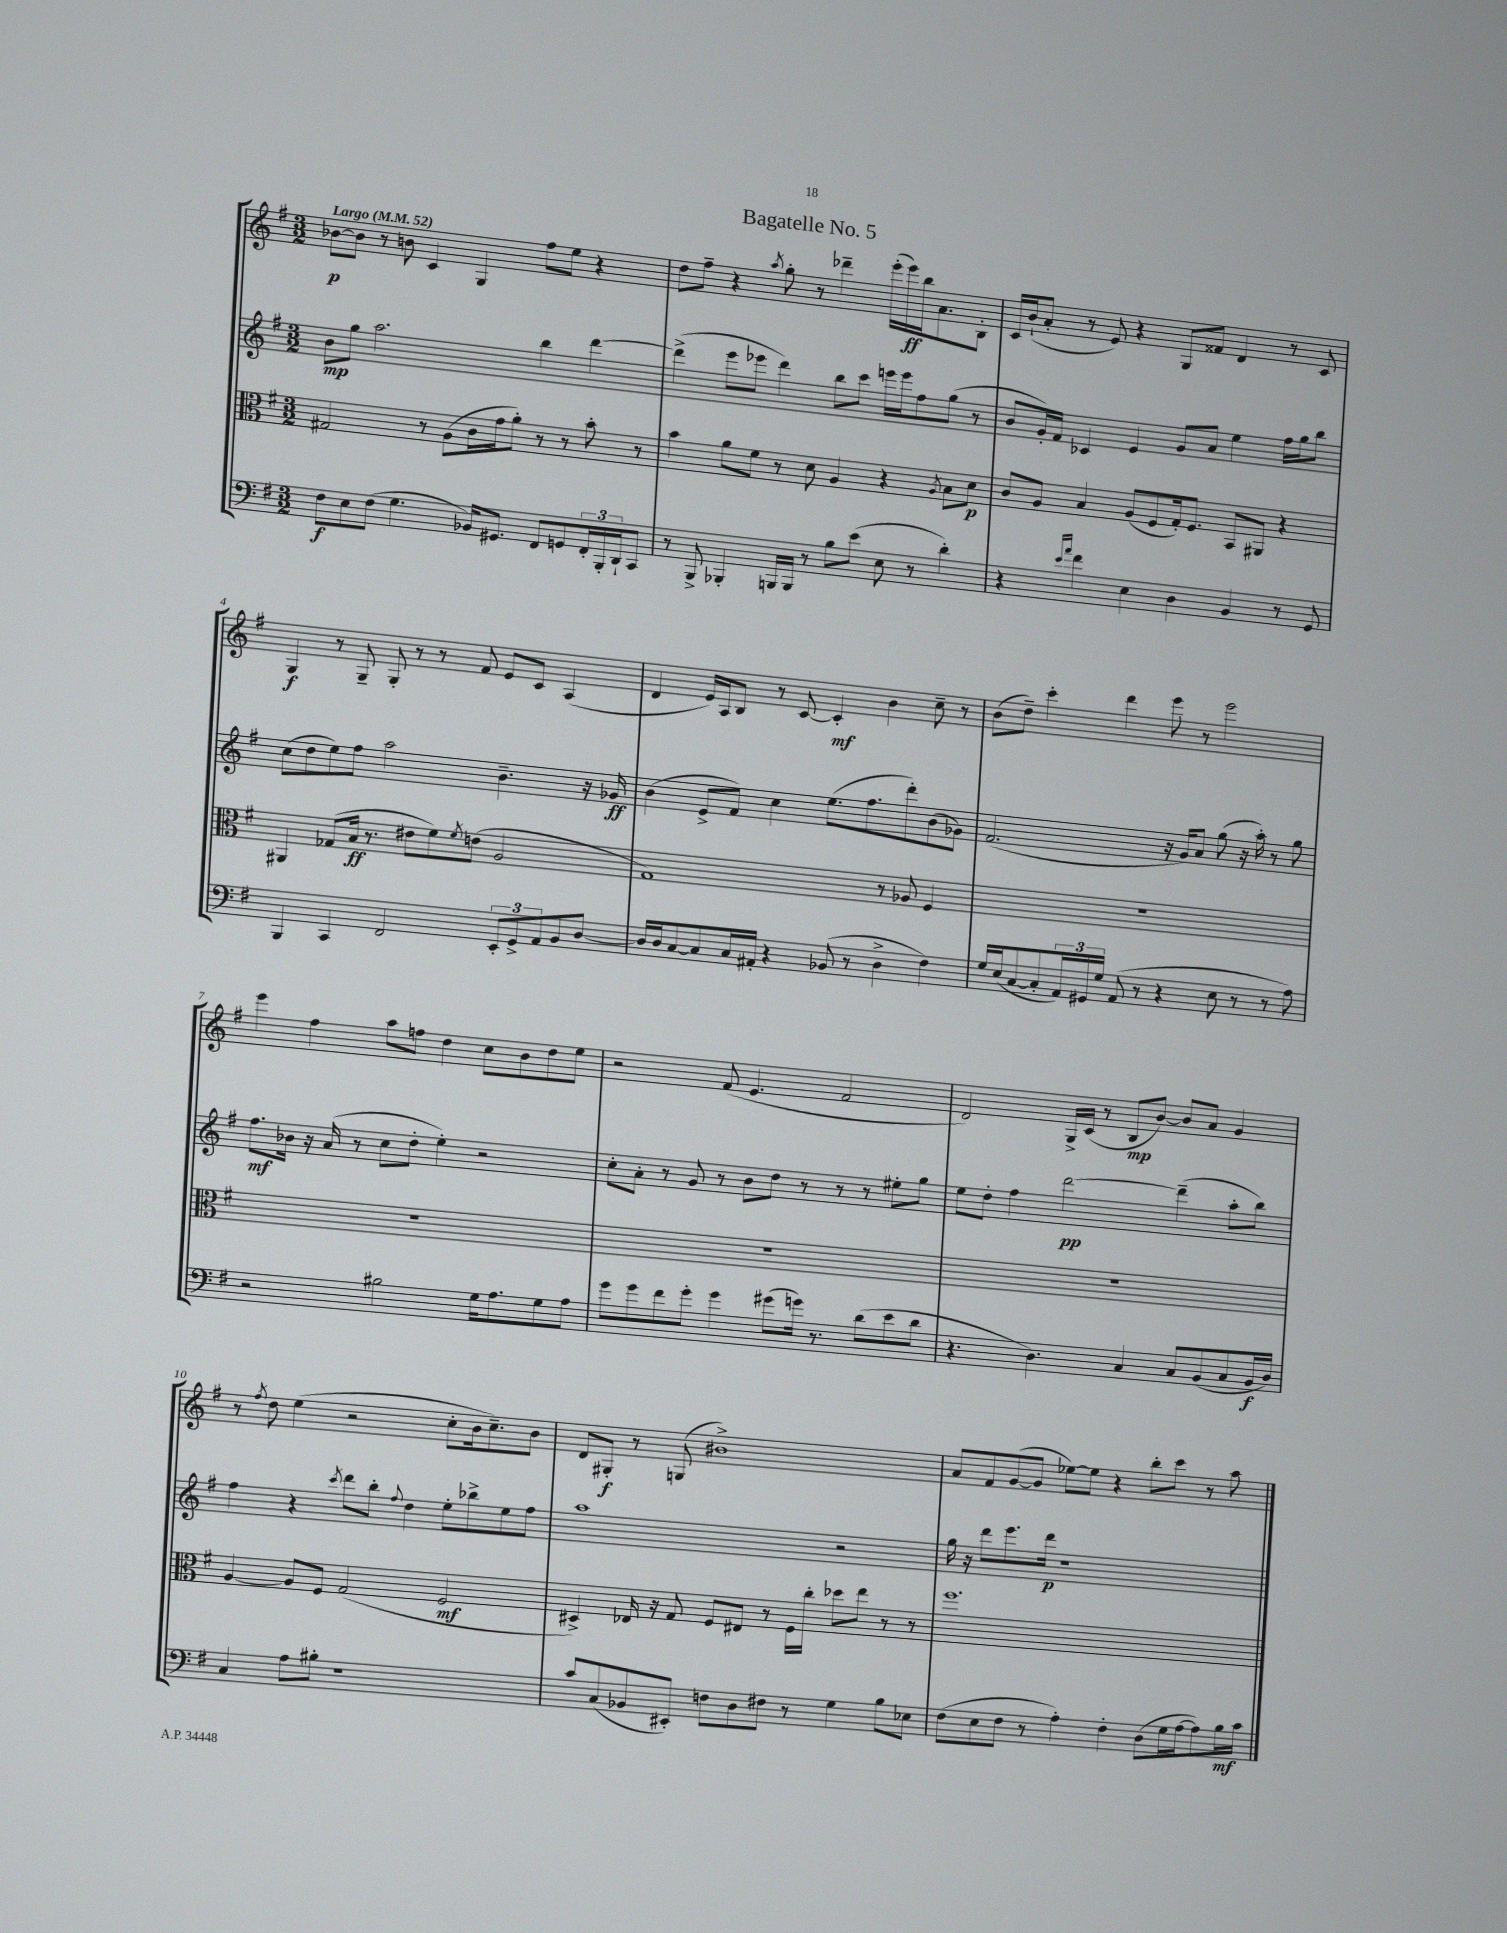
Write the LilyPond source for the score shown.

\header { title = "Bagatelle No. 5" }
<<
\new StaffGroup <<
\new Staff = "s0" {
    \clef treble \key g \major \numericTimeSignature \time 3/2 \tempo "Largo" 4 = 52
    bes'8~\p bes'8 r8 b'8 c'4 g4 fis''8 e''8 r4 |
    d''8 fis''8-- r4 \acciaccatura { a''8 } g''8-. r8 des'''4-- e'''16-.( e'''16\ff) b''16 a'8. b8-. |
    c'16 b'16-!( a'8-. r8 e'8) r4 g8 fisis'8 d'4 r8 c'8 |
    g4\f r8 g8-- g8-. r8 r8 fis'8 e'8 c'8 a4( |
    d'4 e'16) a16 b8 r8 c'8~ c'4-.\mf b'4 c''8-- r8 |
    b'8( d''8--) c'''4-. d'''4 e'''8 r8 e'''2 |
    e'''4 fis''4 a''8 f''8 d''4 c''8 b'8 d''8 e''8 |
    r2 fis'8( e'4. fis'2 |
    d'2) g16-> c'16( r8 b8\mp b'8~) b'8 a'8 g'4 |
    r8 \acciaccatura { fis''8 } d''8 e''4( r2 c''8-. b'16 c''8.--) b'8 |
    d'8 gis8-.\f r8 g8( bis'1->) |
    a'8 fis'8 g'8~( g'8 ees''8~) ees''8 r4 b''8-. c'''8 r8 a''8 \bar "|." |
}
\new Staff = "s1" {
    \clef treble \key g \major \numericTimeSignature \time 3/2
    b'8\mp g''8 a''2. b''4 d'''4~ |
    d'''4->( e'''8 ees'''8 d'''4) b''8 c'''8 e'''16 e'''16 fis''8 g''8( r8 |
    b'8 g'16-.) fis'16 ces'4 e'4 g'8 a'8 e''4 fis''16 g''16 b''8 |
    c''8( d''8 e''8) fis''8 a''2 b'4.-- r16 ges'16\ff |
    b'4( e'8-> fis'8) c''4 e''8.( fis''8. d'''8-.) b'8( ges'8) |
    fis'2.( r16 g'16) a'8 g''8( r16 a''16-.) r8 g''8 |
    fis''8.\mf bes'16 r16 a'16( r8 c''8 d''8-. e''4-.) r2 |
    c''8-. a'8-. r8 g'8 r8 b'8 d''8 r8 r8 r8 eis''8-. g''8 |
    e''8 d''8-. fis''4 d'''2~\pp d'''4--( a''8-. b''8) |
    fis''4 r4 \acciaccatura { c'''8 } d'''8 b''8-. \appoggiatura { fis''8 } d''4 e''8-. bes''8-> e''8 fis''8 |
    a''1 r2 |
    g''16 r16 d'''8 e'''8. d'''16\p r1 \bar "|." |
}
\new Staff = "s2" {
    \clef alto \key g \major \numericTimeSignature \time 3/2
    gis2 r8 a8( c'16 g'16 a'8-.) r8 r8 b'8-. r8 |
    b'4 a'8 fis'8 r8 d'8 a4 r4 \acciaccatura { a8 } b8 d'8\p |
    c'8 a8 b4 a8( fis8 g16-.) fis8. b,8 ais,8 r4 |
    ais,4 ges8( b16\ff r8. eis'8 fis'8) \acciaccatura { fis'8 } e'8( a2 |
    g1) r8 aes8 fis4 |
    R1. |
    R1. |
    R1. |
    R1. |
    a4~ a8 fis8 g2( fis2\mf |
    dis4->) ees16 r16 g8 fis8 eis8 r8 fis16 c''16-. des''8 e''8 r8 r8 |
    fis''1. \bar "|." |
}
\new Staff = "s3" {
    \clef bass \key g \major \numericTimeSignature \time 3/2
    fis8\f e8 fis8( g4. bes,16) gis,8. fis,8 g,8 \tuplet 3/2 { fis,16-. b,,16-. d,16-! } c,8 |
    r8 b,,8-> bes,,4-. b,,16 b,,16 r8 b8 e'8( e8 r8 d'4-.) |
    r4 \grace { e'16 a'16 } fis'4 e4 d4 b,4 r8 g,8 |
    b,,4 c,4 fis,2 \tuplet 3/2 { e,8-. g,8-> a,8 } b,8 d8~ |
    d16 d16 c8~ c8 c16 ais,16-. r4 bes,8( r8 d4-> fis4) |
    g16 e16( c8~ c8-. \tuplet 3/2 { a,16) gis,16 g16 } a,8( r8 r4 e8 r8 r8 a8) |
    r2 bis2 g16 a8. g8 a8 |
    g'8 g'8 fis'8 g'8-. g'4 gis'8( g'16) r8. d'8( e'8 d'8 |
    r4. d4.) c4 c8 b,8( c8 b,16\f d16) |
    c4 a8 bis8-. r1 |
    c'8 c8( bes,8 eis,8-.) f8 d8 fis8 r8 g4 b8 ees8 |
    fis8( e8 fis8 r8 a4-.) fis4-. d8( g16 a16~ a8) b16\mf c'16 \bar "|." |
}
>>
>>
